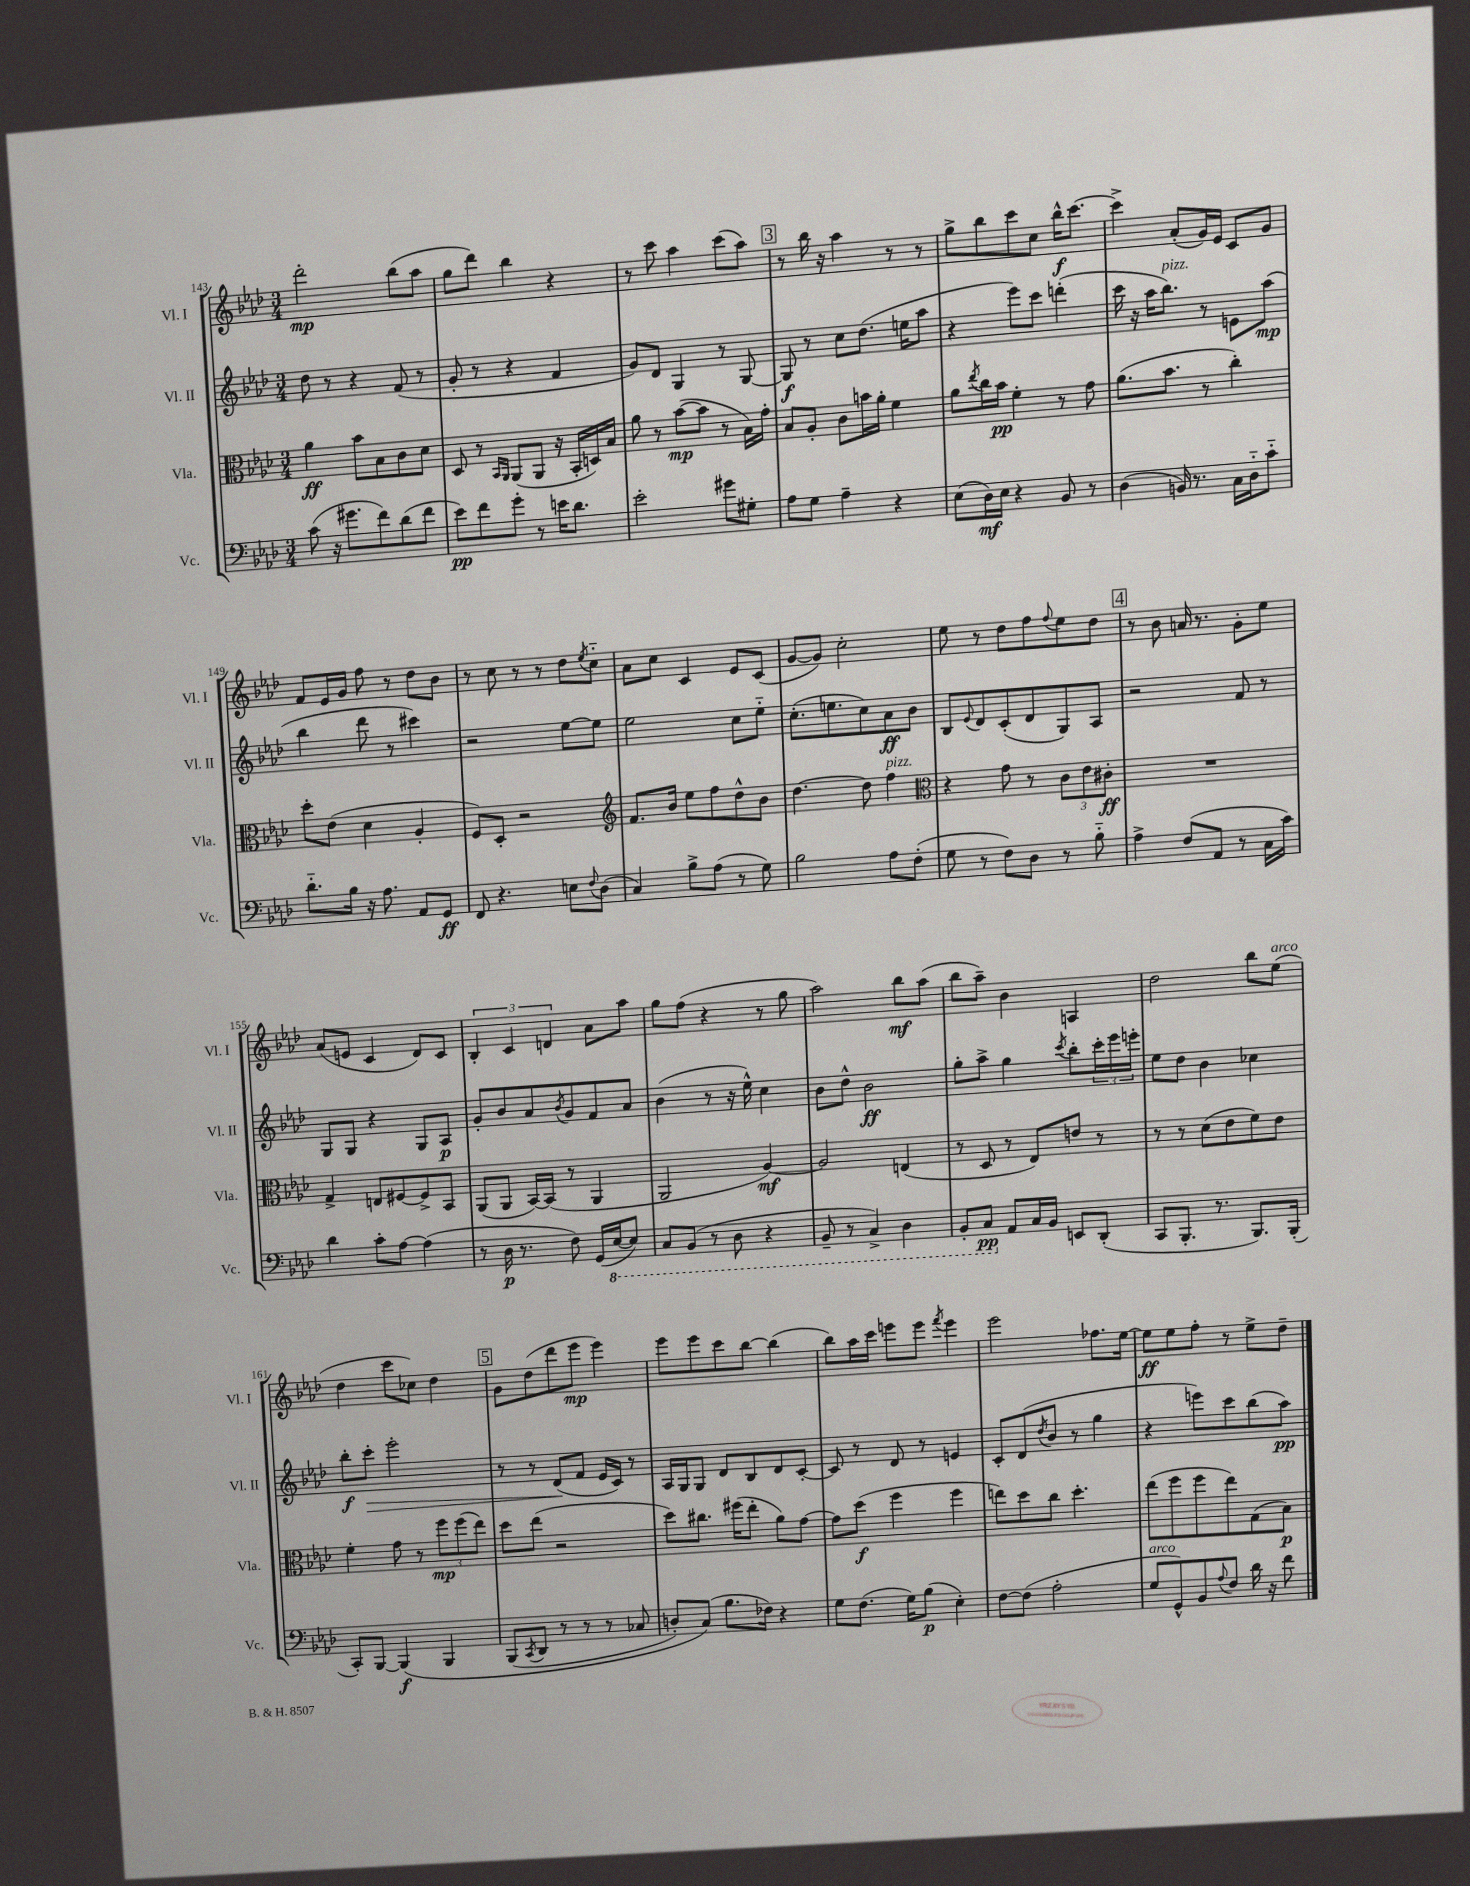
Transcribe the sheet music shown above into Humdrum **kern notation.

**kern	**kern	**kern	**kern
*staff4	*staff3	*staff2	*staff1
*clefF4	*clefC3	*clefG2	*clefG2
*k[b-e-a-d-]	*k[b-e-a-d-]	*k[b-e-a-d-]	*k[b-e-a-d-]
*M3/4	*M3/4	*M3/4	*M3/4
(8c\	4a-\	8dd-\	2ddd-'\
16r	.	8r	.
8.g#\L	.	.	.
.	8b-\L	4r	.
8f\)	8B-\	.	.
(8d-\	8c\	(8f/	(8bb-\L
8f\J	8d-\J	8r	8aa-\J
=	=	=	=
8e-\L)	8D-/	8g'/	8gg\L
8f\	8r	8r	8ddd-\J)
.	16qqBB-/LL	.	.
.	16qqAA-/JJ	.	.
8g'\J	(8AA-/L	4r	4bb-\
8r	8AA-/J	.	.
16e\LK	16r	4f/	4r
8.d-\J	16BB-'/LL	.	.
.	16D/)	.	.
.	16B-/JJ	.	.
=	=	=	=
2e-'\	8a-\	8g/L)	8r
.	8r	8d-/J	8ccc\
.	([8b-\L	4G/	4aa-\
.	8b-\]J	.	.
8g#\L	8r	8r	(8ccc\L
8G#'\J	16B-\LL)	[8G/	8aa-\J)
.	16g'\JJ	.	.
=	=	=	=
8A-\L	8B-/L	8G/]	8r
8G\J	8A-'/J	8r	16bb-\
.	.	.	16r
4A-~\	8c\L	8cc\L	4aa-\
.	16b\L	(8.dd-\J	.
.	16a-'\JJ	.	.
4r	4f\	.	8r
.	.	16ee\LK	.
.	.	8aa-\J	8r
=	=	=	=
(8E-\L	8a-\L	4r	8gg^\L
.	8qee-/	.	.
16D-\L)	16cc\L	.	8bb-\
16E-\JJ	16b-\JJ	.	.
4r	4f'\	8eee-\L)	8ccc\
.	.	8ccc\J	8cc\J
8BB-/	8r	(4ddd'\	16bb-^^\LK
.	.	.	[8.ccc\J
8r	8g\	.	.
=	=	=	=
(4D-\	(8.a-\L	16ccc\	4ccc^\]
.	.	16r	.
.	.	16aa-\LK	.
.	8.b-\J	8.bb-\J)	.
16BB/)	.	.	(8a-'/L
8.r	.	.	.
.	8r	8r	16g/L)
.	.	.	16e-/JJ
16C\LL	4cc'\)	8e\L	8c/L
16D-'~\J	.	.	.
8c'~\J	.	(8aa-\J	8g/J
=	=	=	=
8.d-'~\L	8dd-'\L	4bb-\	8f/L
.	(8e-\J	.	16e-/L
16B-\Jk	.	.	16g/JJ
16r	4d-\	8ddd-\	8ff\
8.A-\	.	.	.
.	.	8r	8r
8AA-/L	4A-'/	4ccc#\)	8dd-\L
8GG/J	.	.	8b-\J
=	=	=	=
8FF/	8F/L)	2r	8r
4.r	8D-'/J	.	8cc\
.	2r	.	8r
.	.	.	8r
8E\L	.	[8ee-\L	8dd-\L
8qqF/	.	.	8qee-/
(8D-\J	.	8ee-\]J	8cc'~\J
=	=	=	=
*	*clefG2	*	*
4C/)	8.f/L	2ee-\	8a-\L
.	.	.	8cc\J
.	16b-/Jk	.	.
8B-^\L	8ee-\L	.	4c/
(8A-\J	8ff\	.	.
8r	8dd-^^\	8cc\L	8e-/L
8G\)	8b-\J	8ee-'~\J	(8c/J
=	=	=	=
2B-\	[4.dd-\	(8.cc'\L	[8g/L
.	.	.	8g/]J)
.	.	8.ee\	.
.	.	.	2cc'\
.	8dd-\]	8cc\)	.
8A-\L	4ff\	8a-\	.
(8F'\J	.	8b-\J	.
=	=	=	=
*	*clefC3	*	*
8G\	4r	8B-/L	8ee-\
.	.	8qqe-/	.
8r	.	8d-/	8r
8F\L)	8g\	(8c'/	8dd-\L
8D-\J	8r	8d-/	8ff\
.	.	.	8qqff/
8r	12c\L	8G/)	8ee-\
.	12e-\	.	.
8B-'~\	.	8A-/J	8dd-\J
.	12c#'\J	.	.
=	=	=	=
4A-^\	2.r	2r	8r
.	.	.	8b-\
(8F/L	.	.	16a/
.	.	.	8.r
8AA-/J	.	.	.
8r	.	8f/	8g'\L
16C\LL	.	8r	8ee-\J
16c\JJ)	.	.	.
=	=	=	=
4d-\	4G^/	8G/L	(8a-/L
.	.	8G/J	8e/J
8c'\L	8E/L	4r	4c/
[8A-\J	[8F#/	.	.
(4A-\]	8F#^/]	8G/L	8d-/L)
.	8BB-/J	8A-/J	8c/J
=	=	=	=
8r	(8AA-/L	8g'/L	6B-'/
16D-\	8AA-/J	8b-/	.
.	.	.	6c/
8.r	.	.	.
.	[16BB-/LL)	8a-/	.
.	(16BB-/]JJ	.	.
.	.	.	6d/
.	.	8qb-/	.
8F\)	8r	8g/	.
(16GG/LL	4AA-/	8f/	8a-\L
[16EE-/J	.	.	.
8EE-/]J)	.	8a-/J	8aa-\J
=	=	=	=
8CC/L	2AA-/	(4b-\	8gg\L
(8BBB-/J	.	.	(8ff\J
8r	.	8r	4r
8DD-\	.	16r	.
.	.	16ee-^^\)	.
4r	[4A-/)	4cc\	8r
.	.	.	8gg\
=	=	=	=
8BBB-~/	2A-/]	8b-\L	2aa-\)
8r	.	8dd-^^\J	.
4CC^/)	.	2b-\	.
4DD-\	(4E/	.	8bb-\L
.	.	.	(8aa-\J
=	=	=	=
8BBB-'/L	8r	8gg'\L	8bb-\L
8CC/J	8D-/	8aa-^\J	8aa-~\J)
8AA-/L	8r	4gg\	4b-\
16C/L	8E-/L)	.	.
16BB-/JJ	.	.	.
.	.	8qccc/	.
8EE/L	8e/J	8bb-'\L	4A/
(8DD-'/J	8r	24ccc'\L	.
.	.	24eee-\	.
.	.	24eee'\JJ	.
=	=	=	=
8CC/L	8r	8ee-\L	2dd-\
8.BBB-'/J	8r	8dd-\J	.
.	(8d-\L	4b-\	.
8.r	.	.	.
.	8e-\	.	.
8.BBB-/L)	8f\)	4cc-\	8bb-\L
.	8e-\J	.	(8ee-\J
(16BBB-'/Jk	.	.	.
=	=	=	=
8CC'/L)	4f'\	8bb-'\L	4dd-\
[8BBB-/J	.	8ccc'\J	.
&(4BBB-/]	8g\	2eee-'\	8ccc\L
.	8r	.	8cc-\J)
4BBB-/	12ff\L	.	4dd-\
.	(12ff\	.	.
.	12ee-\J)	.	.
=	=	=	=
(8BBB-/L	8dd-\L	8r	8g\L
8qCC/	.	.	.
8DD-/J	(8ee-\J	8r	(8dd-\
8r	2r	(8d-/L	8ddd-\
8r	.	8f/J	8eee-\J
8r	.	16e-/LL	4eee-\)
.	.	16c/JJ)	.
8C-/	.	8r	.
=	=	=	=
8D'/L)	8dd-\L)	16A-/LL	8eee-\L
.	.	16G/J	.
(8C/J&)	8.cc#\J	8G/J	8eee-\
8.B-\L	.	8d-/L	8ccc\
.	(16ff#\LK	.	.
.	8ee-'\J	8B-/	[8bb-\J
16F-\Jk)	.	.	.
4r	8a-\L)	8d-/	(4bb-\]
.	[8g\J	[8c'/J	.
=	=	=	=
8G\L	8g\]L	8c/]	8bb-\L)
(8.F\J	(8dd-\J	8r	16aa-\L
.	.	.	16ccc\JJ
.	4ff\	8d-/	8eee\L
16G\LK)	.	.	.
(8B-\J	.	8r	8eee\J
.	.	.	8qfff/
4E-'\)	4ff\	4e/	4eee\
=	=	=	=
[8F\L	8ee\L)	8c'/L	2eee-\
(8F\]J	8dd-\	(8d-/	.
.	.	8qdd-/	.
2A-'\	8cc\J	8b-/J	.
.	4.dd-'\	8r	.
.	.	4gg\	8.ff-\L
.	.	.	[16ee-\Jk
=	=	=	=
8G/L	(8ee-\L	4r	8ee-\]L
8GG^^/)	8ff\	.	8ee-\
8BB-/	8ff\	8eee\L)	8ff'\J
8qqA-/	.	.	.
8F/J	8ee-\)	8ccc\	8r
16d-\	(8G\	(8bb-\	8ee-^\L
16r	.	.	.
8f\	8B-\J)	8aa-\J)	8dd-~\J
==	==	==	==
*-	*-	*-	*-
